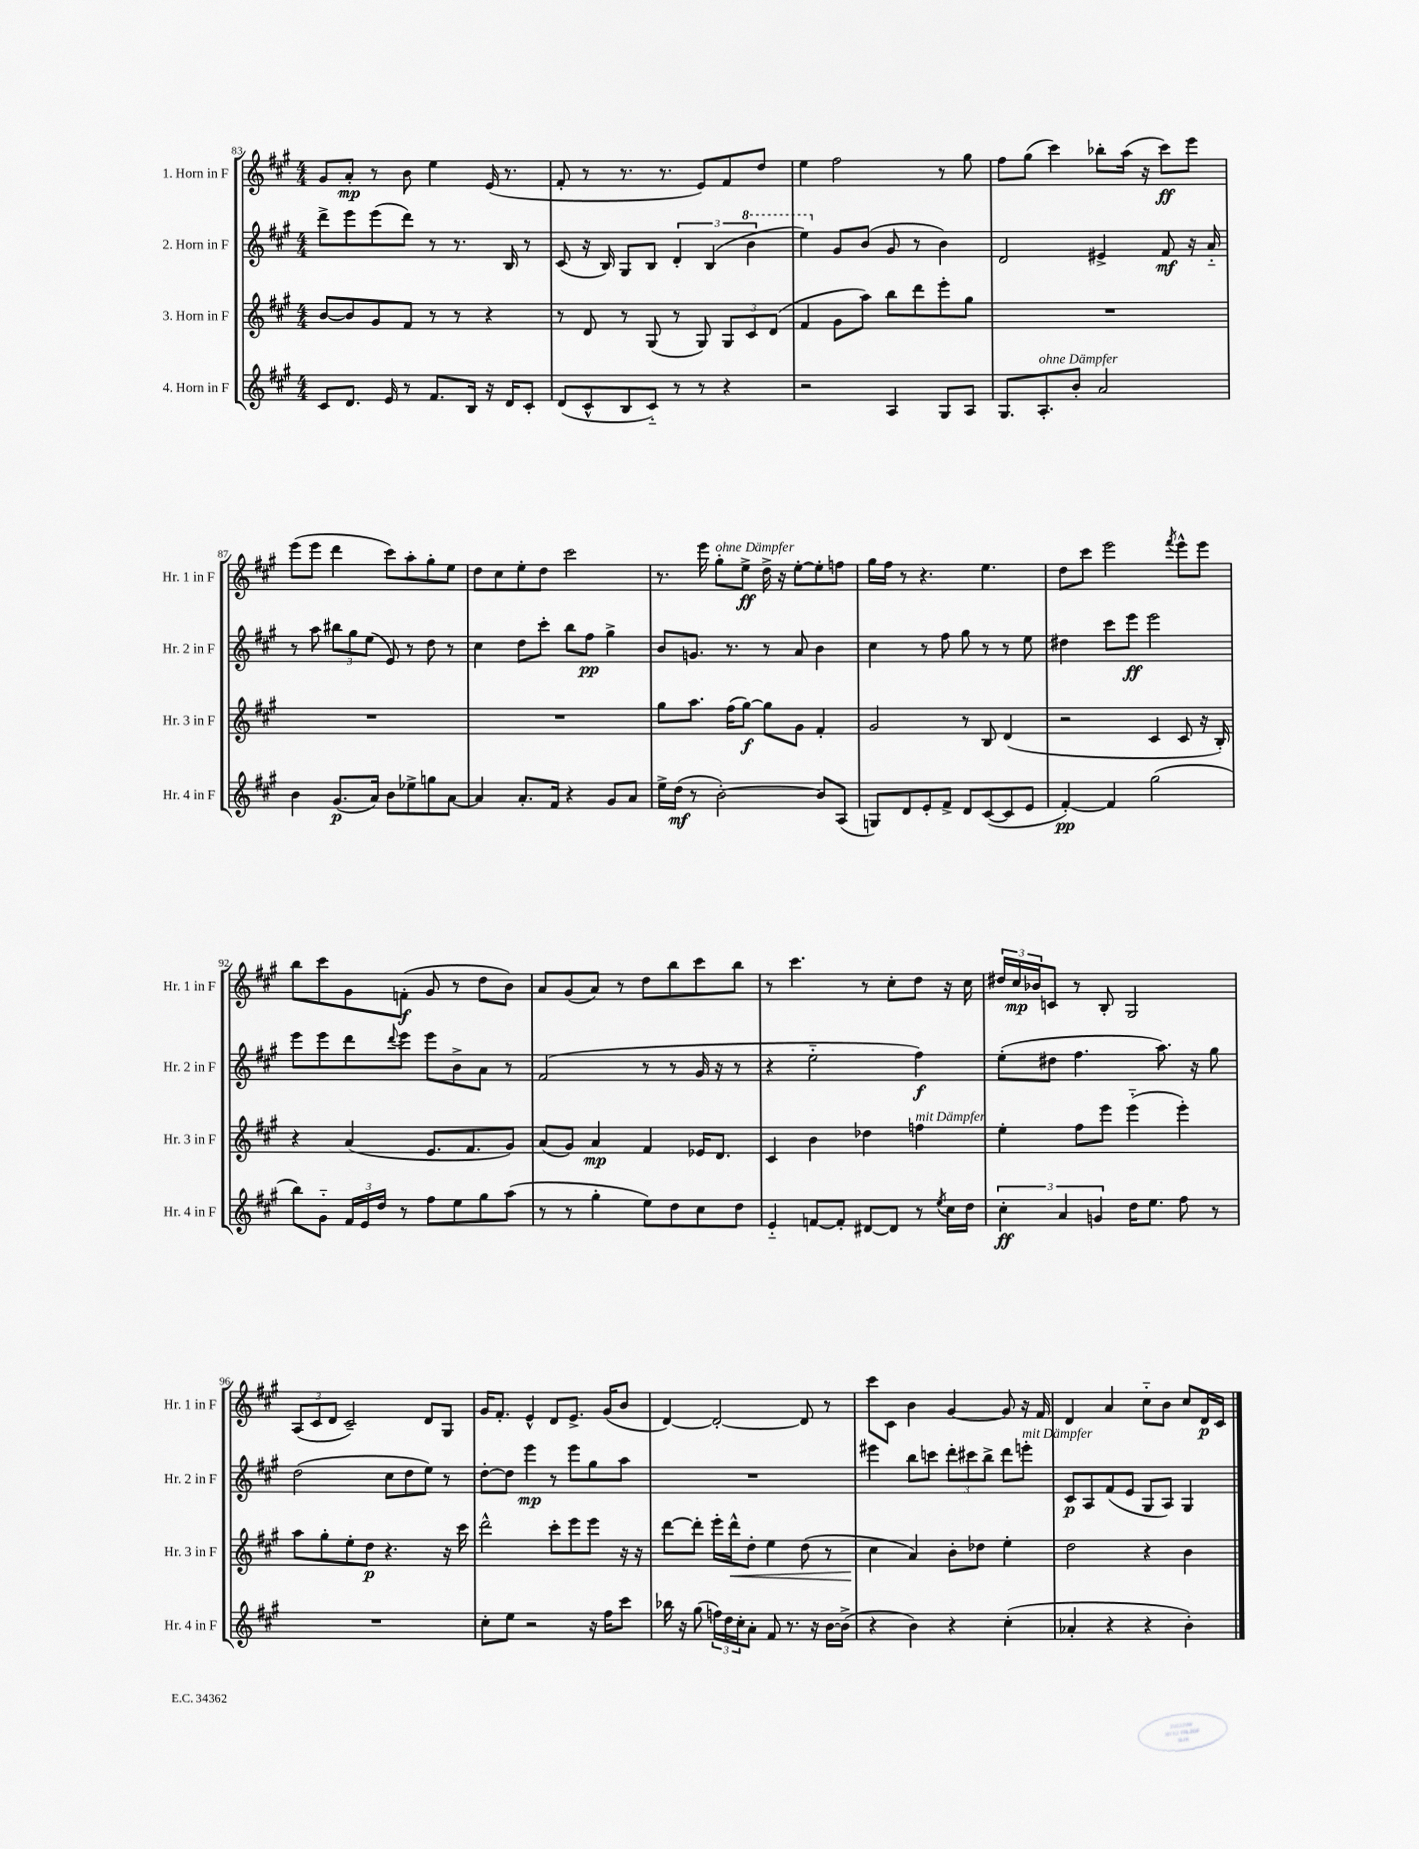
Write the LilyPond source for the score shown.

<<
\new StaffGroup <<
\new Staff = "s0" \with { instrumentName = "1. Horn in F" shortInstrumentName = "Hr. 1 in F" } {
    \clef treble \key a \major \numericTimeSignature \time 4/4
    gis'8 a'8-.\mp r8 b'8 e''4 e'16( r8. |
    fis'8-. r8 r8. r8. e'8) fis'8 d''8 |
    e''4 fis''2 r8 gis''8 |
    fis''8 gis''8( cis'''4) bes''8-. a''16( r16 cis'''8\ff) e'''8 |
    e'''8( e'''8 d'''4 cis'''8) a''8-. gis''8-. e''8 |
    d''8 cis''8 e''8-. d''8 cis'''2 |
    r8. e'''16 gis''8-.^\markup { \italic "ohne Dämpfer" } e''8->\ff d''16-> r16 e''8~-. e''8-. f''8 |
    gis''16 fis''16 r8 r4. e''4. |
    d''8 cis'''8 e'''2 \acciaccatura { fis'''8 } e'''8-^ e'''8 |
    b''8 cis'''8 gis'8 f'8-.\f( gis'8 r8 d''8 b'8) |
    a'8 gis'8( a'8) r8 d''8 b''8 cis'''8 b''8 |
    r8 cis'''4. r8 cis''8-. d''8 r16 cis''16 |
    \tuplet 3/2 { dis''16 cis''16\mp bes'16 } c'8 r8 b8-. gis2 |
    \tuplet 3/2 { a8( cis'8 d'8 } cis'2--) d'8 gis8 |
    gis'16 fis'8.-. e'4-^ d'8 e'8.-> gis'16( b'8 |
    d'4~) d'2~-. d'8 r8 |
    cis'''8 cis'8 b'4 gis'4~ gis'8 r16 fis'16 |
    d'4 a'4 cis''8-_ b'8 cis''8 d'16\p cis'16 \bar "|." |
}
\new Staff = "s1" \with { instrumentName = "2. Horn in F" shortInstrumentName = "Hr. 2 in F" } {
    \clef treble \key a \major \numericTimeSignature \time 4/4
    d'''8-> e'''8 e'''8( d'''8) r8 r8. b16 r8 |
    cis'8( r16 b16) gis8 b8 \tuplet 3/2 { d'4-. b4( \ottava #1 b''4 } |
    e'''4) \ottava #0 gis'8 b'8( gis'8 r8 b'4) |
    d'2 eis'4-> fis'8\mf r16 a'16-_ |
    r8 a''8 \tuplet 3/2 { bis''8 gis''8 e''8( } e'8) r8 d''8 r8 |
    cis''4 d''8 cis'''8-. b''8 fis''8\pp gis''4-> |
    b'8 g'8. r8. r8 a'8 b'4 |
    cis''4 r8 fis''8 gis''8 r8 r8 e''8 |
    dis''4 cis'''8 e'''8\ff e'''2 |
    e'''8 e'''8 d'''8 \appoggiatura { d'''8 } e'''8 e'''8 b'8-> a'8 r8 |
    fis'2( r8 r8 gis'16 r16 r8 |
    r4 e''2-_ fis''4\f) |
    e''8-.( dis''8 fis''4. a''8.) r16 gis''8 |
    d''2( cis''8 d''8 e''8) r8 |
    d''8~-. d''8 e'''4\mp r8 e'''8 gis''8 a''8 |
    R1 |
    eis'''4 b''8 c'''8 \tuplet 3/2 { d'''8-. cis'''8 b''8-> } d'''8 e'''8-.^\markup { \italic "mit Dämpfer" } |
    cis'8\p a8 fis'8( e'8 gis8 a8) gis4 \bar "|." |
}
\new Staff = "s2" \with { instrumentName = "3. Horn in F" shortInstrumentName = "Hr. 3 in F" } {
    \clef treble \key a \major \numericTimeSignature \time 4/4
    b'8~ b'8 gis'8 fis'8 r8 r8 r4 |
    r8 d'8 r8 gis8( r8 gis8) \tuplet 3/2 { gis8 cis'8 d'8( } |
    fis'4 gis'8 a''8) b''8 d'''8 e'''8-. gis''8 |
    R1 |
    R1 |
    R1 |
    gis''8 a''8. fis''16( gis''8~\f) gis''8 gis'8 fis'4-. |
    gis'2 r8 b8 d'4( |
    r2 cis'4 cis'8 r16 b16-.) |
    r4 a'4( e'8. fis'8. gis'8) |
    a'8( gis'8) a'4\mp fis'4 ees'16 d'8. |
    cis'4 b'4 des''4 f''4^\markup { \italic "mit Dämpfer" } |
    e''4-. fis''8 e'''8 e'''4-_( e'''4-.) |
    a''8 gis''8-. e''8-. d''8\p r4. r16 cis'''16 |
    d'''2-^ cis'''8-. e'''8 e'''8 r16 r16 |
    d'''8~ d'''8-. e'''16-. d'''16-^\< d''8-. e''4 d''8( r8 |
    cis''4\! a'4) b'8-. des''8 e''4-. |
    d''2 r4 b'4 \bar "|." |
}
\new Staff = "s3" \with { instrumentName = "4. Horn in F" shortInstrumentName = "Hr. 4 in F" } {
    \clef treble \key a \major \numericTimeSignature \time 4/4
    cis'8 d'8. e'16 r8 fis'8. b16 r16 d'16 cis'8-. |
    d'8( cis'8-^ b8 cis'8-_) r8 r8 r4 |
    r2 a4 gis8 a8 |
    gis8. a8.-.^\markup { \italic "ohne Dämpfer" } b'8-. a'2 |
    b'4 gis'8.\p( a'16) b'8 ees''8-> g''8 a'8~ |
    a'4 a'8.-. fis'16 r4 gis'8 a'8 |
    e''16-> d''16\mf( r8 b'2~-.) b'8 a8( |
    g8) d'8 e'8-. fis'8-> d'8 cis'8~( cis'8 e'8 |
    fis'4~-.\pp) fis'4 gis''2( |
    b''8) gis'8-_ \tuplet 3/2 { fis'16 e'16 d''16 } r8 fis''8 e''8 gis''8 a''8( |
    r8 r8 gis''4-. e''8) d''8 cis''8 d''8 |
    e'4-_ f'8~ f'8-. dis'8~ dis'8 r8 \acciaccatura { e''8 } cis''16 d''16 |
    \tuplet 3/2 { cis''4-.\ff a'4 g'4 } d''16 e''8. fis''8 r8 |
    R1 |
    cis''8-. e''8 r2 r16 fis''16 cis'''8 |
    bes''16 r16 gis''8( \tuplet 3/2 { f''16) d''16 cis''16-. } a'8-. fis'8 r8. r16 b'16~ b'16->( |
    r4 b'4) r4 cis''4-.( |
    aes'4-. r4 r4 b'4-.) \bar "|." |
}
>>
>>
\layout { \context { \Score currentBarNumber = #83 } }
